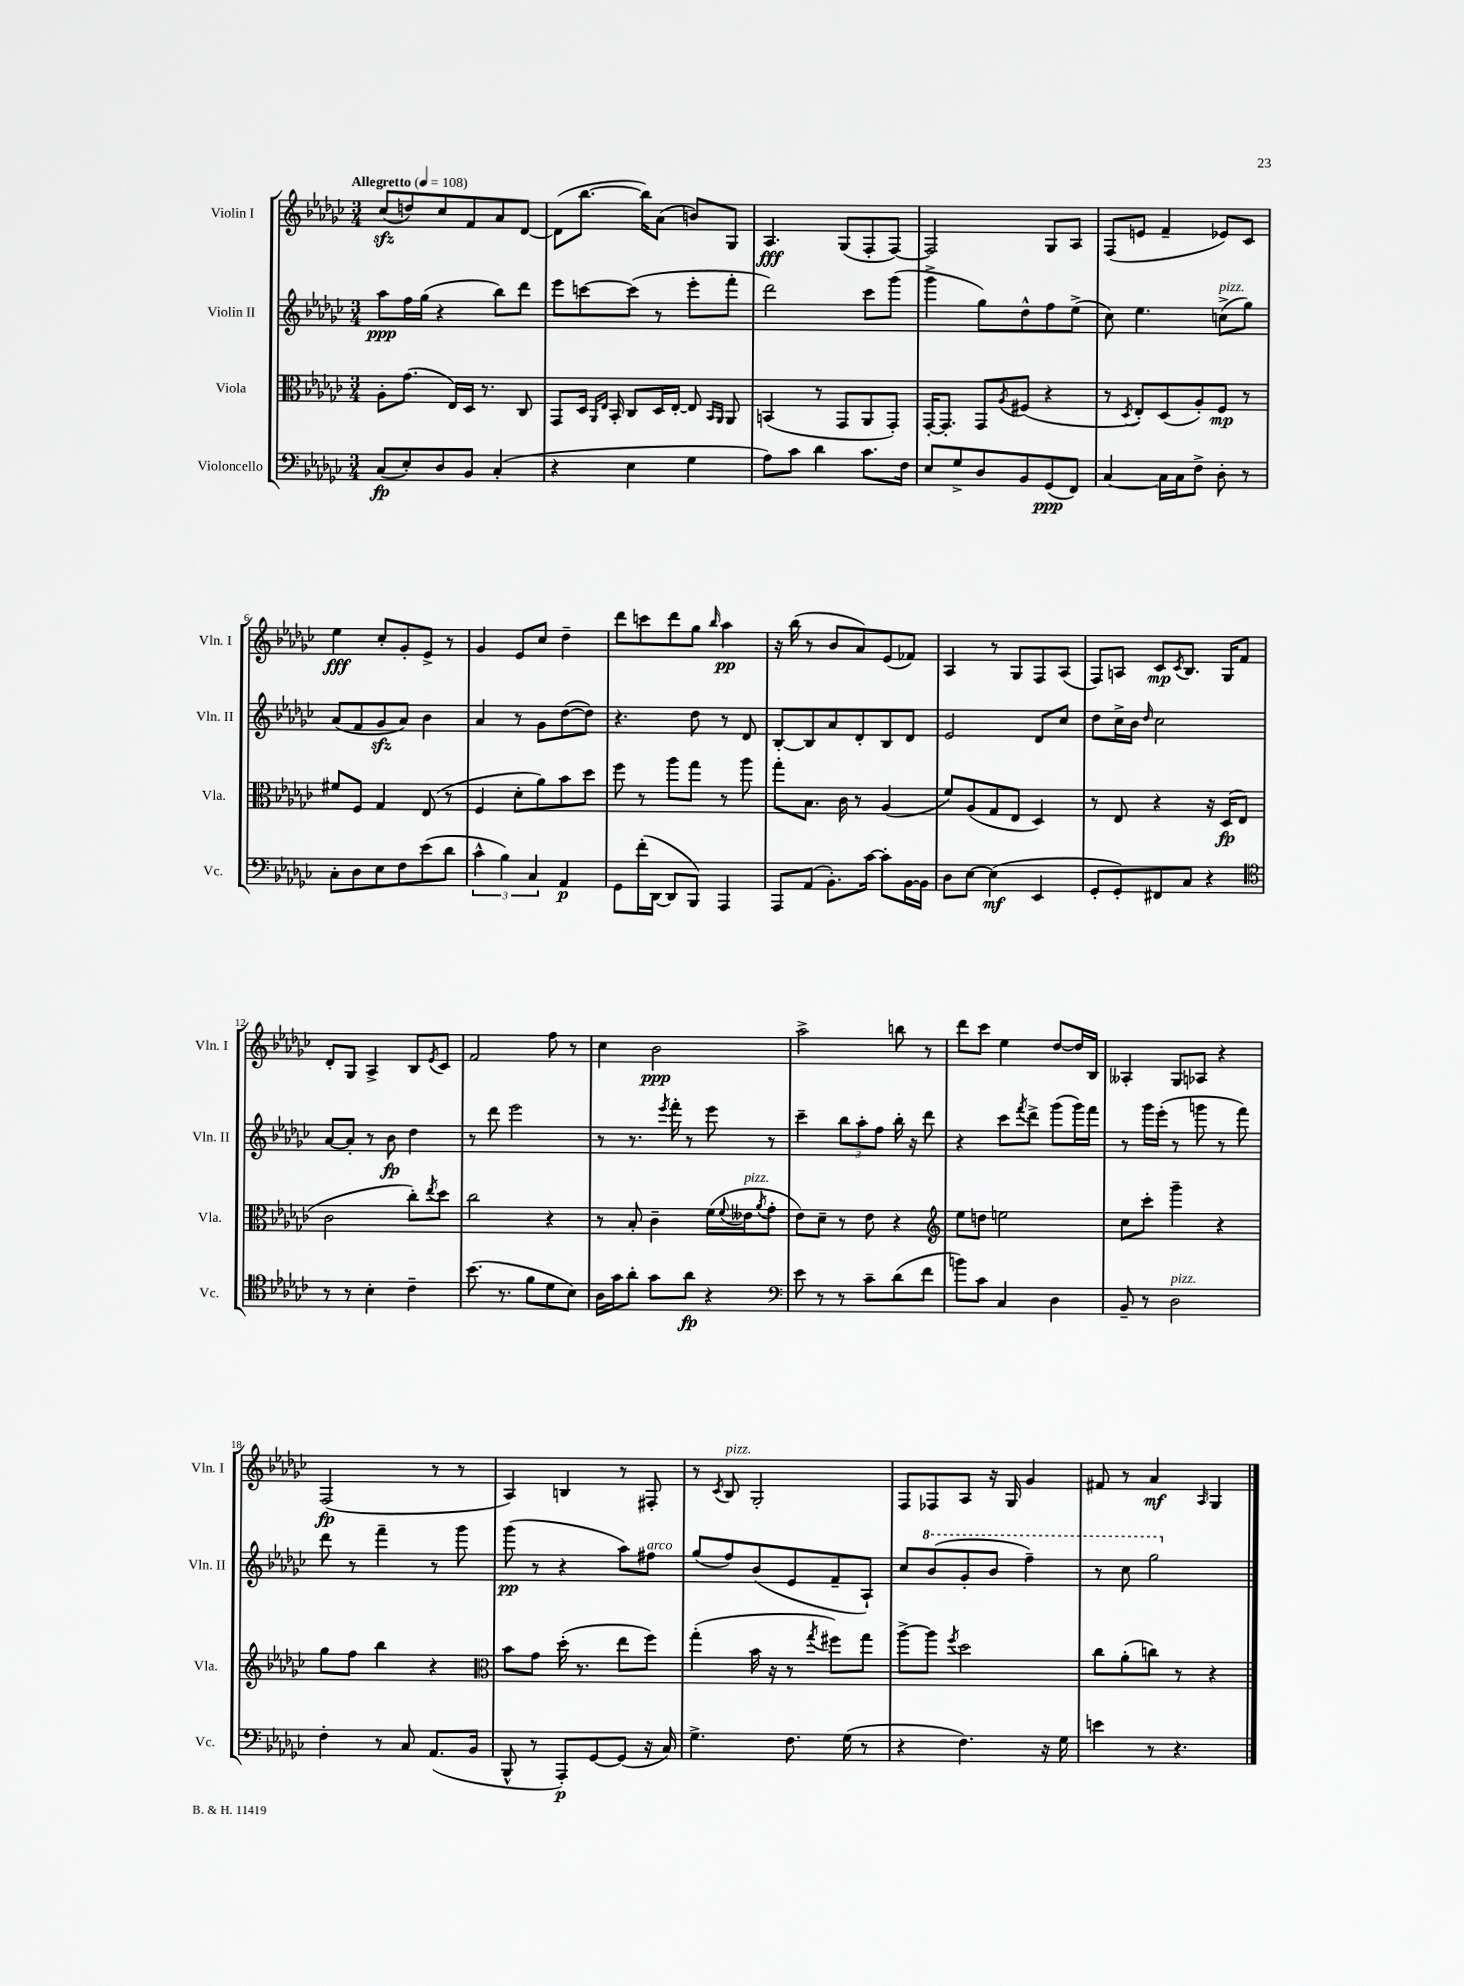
<<
\new StaffGroup <<
\new Staff = "s0" \with { instrumentName = "Violin I" shortInstrumentName = "Vln. I" } {
    \clef treble \key ges \major \numericTimeSignature \time 3/4 \tempo "Allegretto" 4 = 108
    ces''8\sfz( d''8) ces''8 f'8 aes'8 des'8~ |
    des'8( bes''8.~ bes''16) aes'8( b'8) ges8 |
    aes4.\fff ges8( f8-. f8~) |
    f2 ges8 aes8 |
    f8( e'8 f'4-- ees'8) ces'8 |
    ees''4\fff ces''8-. ges'8-. ees'8-> r8 |
    ges'4 ees'8 ces''8 des''4-- |
    des'''8 c'''8 des'''8 ges''8 \grace { bes''16 } aes''4\pp |
    r16 bes''16( r8 bes'8 aes'8) ees'8( fes'8) |
    aes4 r8 ges8 f8 aes8( |
    f8) a8 ces'8\mp \acciaccatura { ces'8 } bes8. ges16 f'8 |
    des'8-. ges8 aes4-> bes8 \acciaccatura { ees'8 } ces'8 |
    f'2 f''8 r8 |
    ces''4 bes'2\ppp |
    aes''2-> b''8 r8 |
    des'''8 ces'''8 ees''4 des''8~ des''16 bes16 |
    aeses4-. ges8 aes8 r4 |
    f2\fp( r8 r8 |
    aes4) b4 r8 fis8-. |
    r8 \acciaccatura { ces'8 } bes8^\markup { \italic "pizz." } ges2-. |
    f8 fes8 aes8 r16 ges16 ges'4 |
    fis'8 r8 aes'4\mf \grace { aes16 } ges4 \bar "|." |
}
\new Staff = "s1" \with { instrumentName = "Violin II" shortInstrumentName = "Vln. II" } {
    \clef treble \key ges \major \numericTimeSignature \time 3/4
    aes''8\ppp f''16 ges''16( r4 bes''8) des'''8 |
    ees'''8 c'''8~ c'''8( r8 ees'''8-. f'''8-. |
    des'''2) ces'''8 ges'''8( |
    ges'''4-> ges''8) des''8-^ f''8 ees''8->( |
    ces''8) ees''4. c''8->^\markup { \italic "pizz." }( ges''8) |
    aes'8( f'8 ges'8\sfz aes'8) bes'4 |
    aes'4 r8 ges'8 des''8~( des''8) |
    r4. des''8 r8 des'8 |
    bes8~-. bes8 aes'8 des'8-. bes8 des'8 |
    ees'2 des'8 ces''8 |
    des''8 ces''16-> bes'16 \grace { des''16 } ces''2 |
    aes'8~ aes'8-. r8 bes'8\fp des''4 |
    r8 des'''8 ees'''2 |
    r8 r8. \acciaccatura { ees'''8 } f'''16-. r8 ees'''8 r8 |
    ces'''4-- \tuplet 3/2 { bes''8 aes''8-. f''8 } bes''16-. r16 des'''8 |
    r4 ces'''8 \acciaccatura { f'''8 } des'''8-> ges'''8( ges'''16) f'''16 |
    r8 ges'''16 ees'''16-.( r8 g'''8 r8 f'''8) |
    des'''8 r8 f'''4-- r8 ges'''8 |
    ges'''8\pp( r8 r4 aes''8) fis''8^\markup { \italic "arco" } |
    ges''8( f''8) bes'8( ees'8 f'8-- aes8-!) |
    ces''8 \ottava #1 bes''8( ges''8-. bes''8 f'''4--) |
    r8 ces'''8 ges'''2 \ottava #0 \bar "|." |
}
\new Staff = "s2" \with { instrumentName = "Viola" shortInstrumentName = "Vla." } {
    \clef alto \key ges \major \numericTimeSignature \time 3/4
    aes8-. ges'8.( ees16) des16 r8. ces8 |
    ges,8 des16 \grace { aes,16 ees16 } bes,16-. ces8 des16 ees16~-. ees8 \grace { bes,16 aes,16 } aes,8 |
    b,4( r8 ges,8 aes,8 ges,8-.) |
    ges,16~-. ges,8.-. ges,8 \acciaccatura { aes8 } fis8( r4 |
    r8 \acciaccatura { des8 } ees8-.) des8( aes8-.) f8\mp r8 |
    fis'8 f8 ges4 ees8( r8 |
    f4 des'8-. aes'8) bes'8 des''8 |
    f''8 r8 aes''8 ges''8 r8 aes''8 |
    ges''8-. bes8. ces'16 r8 aes4( |
    f'8) aes8( ges8 ees8 des4) |
    r8 ees8 r4 r16 des16\fp( ees8 |
    ces'2 ces''8-.) \acciaccatura { ees''8 } des''8 |
    ces''2 r4 |
    r8 bes8-. ces'4-- f'16( \appoggiatura { f'8 } eeses'16^\markup { \italic "pizz." } \acciaccatura { aes'8 } ges'8-. |
    ees'8) des'8-- r8 ees'8 r4 |
    \clef treble ees''8 d''8 e''2 |
    ces''8 ces'''8-. ges'''4-- r4 |
    ges''8 f''8 bes''4 r4 |
    \clef alto bes'8 ges'8 des''16-.( r8. ees''8 f''8) |
    ges''4-.( bes'16 r16 r8 \acciaccatura { ges''8 } fis''8) ges''8 |
    aes''8~-> aes''8 \acciaccatura { f''8 } des''2 |
    ces''8 aes'8-.( c''8) r8 r4 \bar "|." |
}
\new Staff = "s3" \with { instrumentName = "Violoncello" shortInstrumentName = "Vc." } {
    \clef bass \key ges \major \numericTimeSignature \time 3/4
    ces8\fp( ees8-.) des8 bes,8 ces4-.( |
    r4 ees4 ges4 |
    aes8) ces'8 des'4 ces'8. f16 |
    ees8 ges8-> des8 bes,8 ges,8\ppp( f,8) |
    ces4~ ces16 ces16 f8-> des8-. r8 |
    ces8-. des8 ees8 f8 ees'8( des'8 |
    \tuplet 3/2 { ces'4-^ bes4) ces4 } aes,4\p |
    ges,8 f'16-.( des,16~ des,8 bes,,8) aes,,4 |
    aes,,8 aes,8( bes,8.-.) ces'16~ ces'8-. bes,16~ bes,16 |
    des8 ees8~ ees4\mf( ees,4 |
    ges,8-. ges,8-.) fis,8 ces8 r4 |
    \clef tenor r8 r8 bes4-. ces'4-- |
    bes'8.( r8. f'8 des'8 bes8) |
    aes16 ges'16 aes'8-. ges'8 aes'8\fp r4 |
    \clef bass ees'8 r8 r8 ces'8-- des'8( f'8 |
    b'8) ces'8 ces4 des4 |
    bes,8-- r8 des2^\markup { \italic "pizz." } |
    f4-. r8 ces8 aes,8.( bes,16 |
    bes,,8-^ r8 aes,,8-.\p) ges,8~ ges,8( r16 ces16) |
    ges4.-> f8. ges16( r8 |
    r4 f4.) r16 ges16 |
    e'4 r8 r4. \bar "|." |
}
>>
>>
